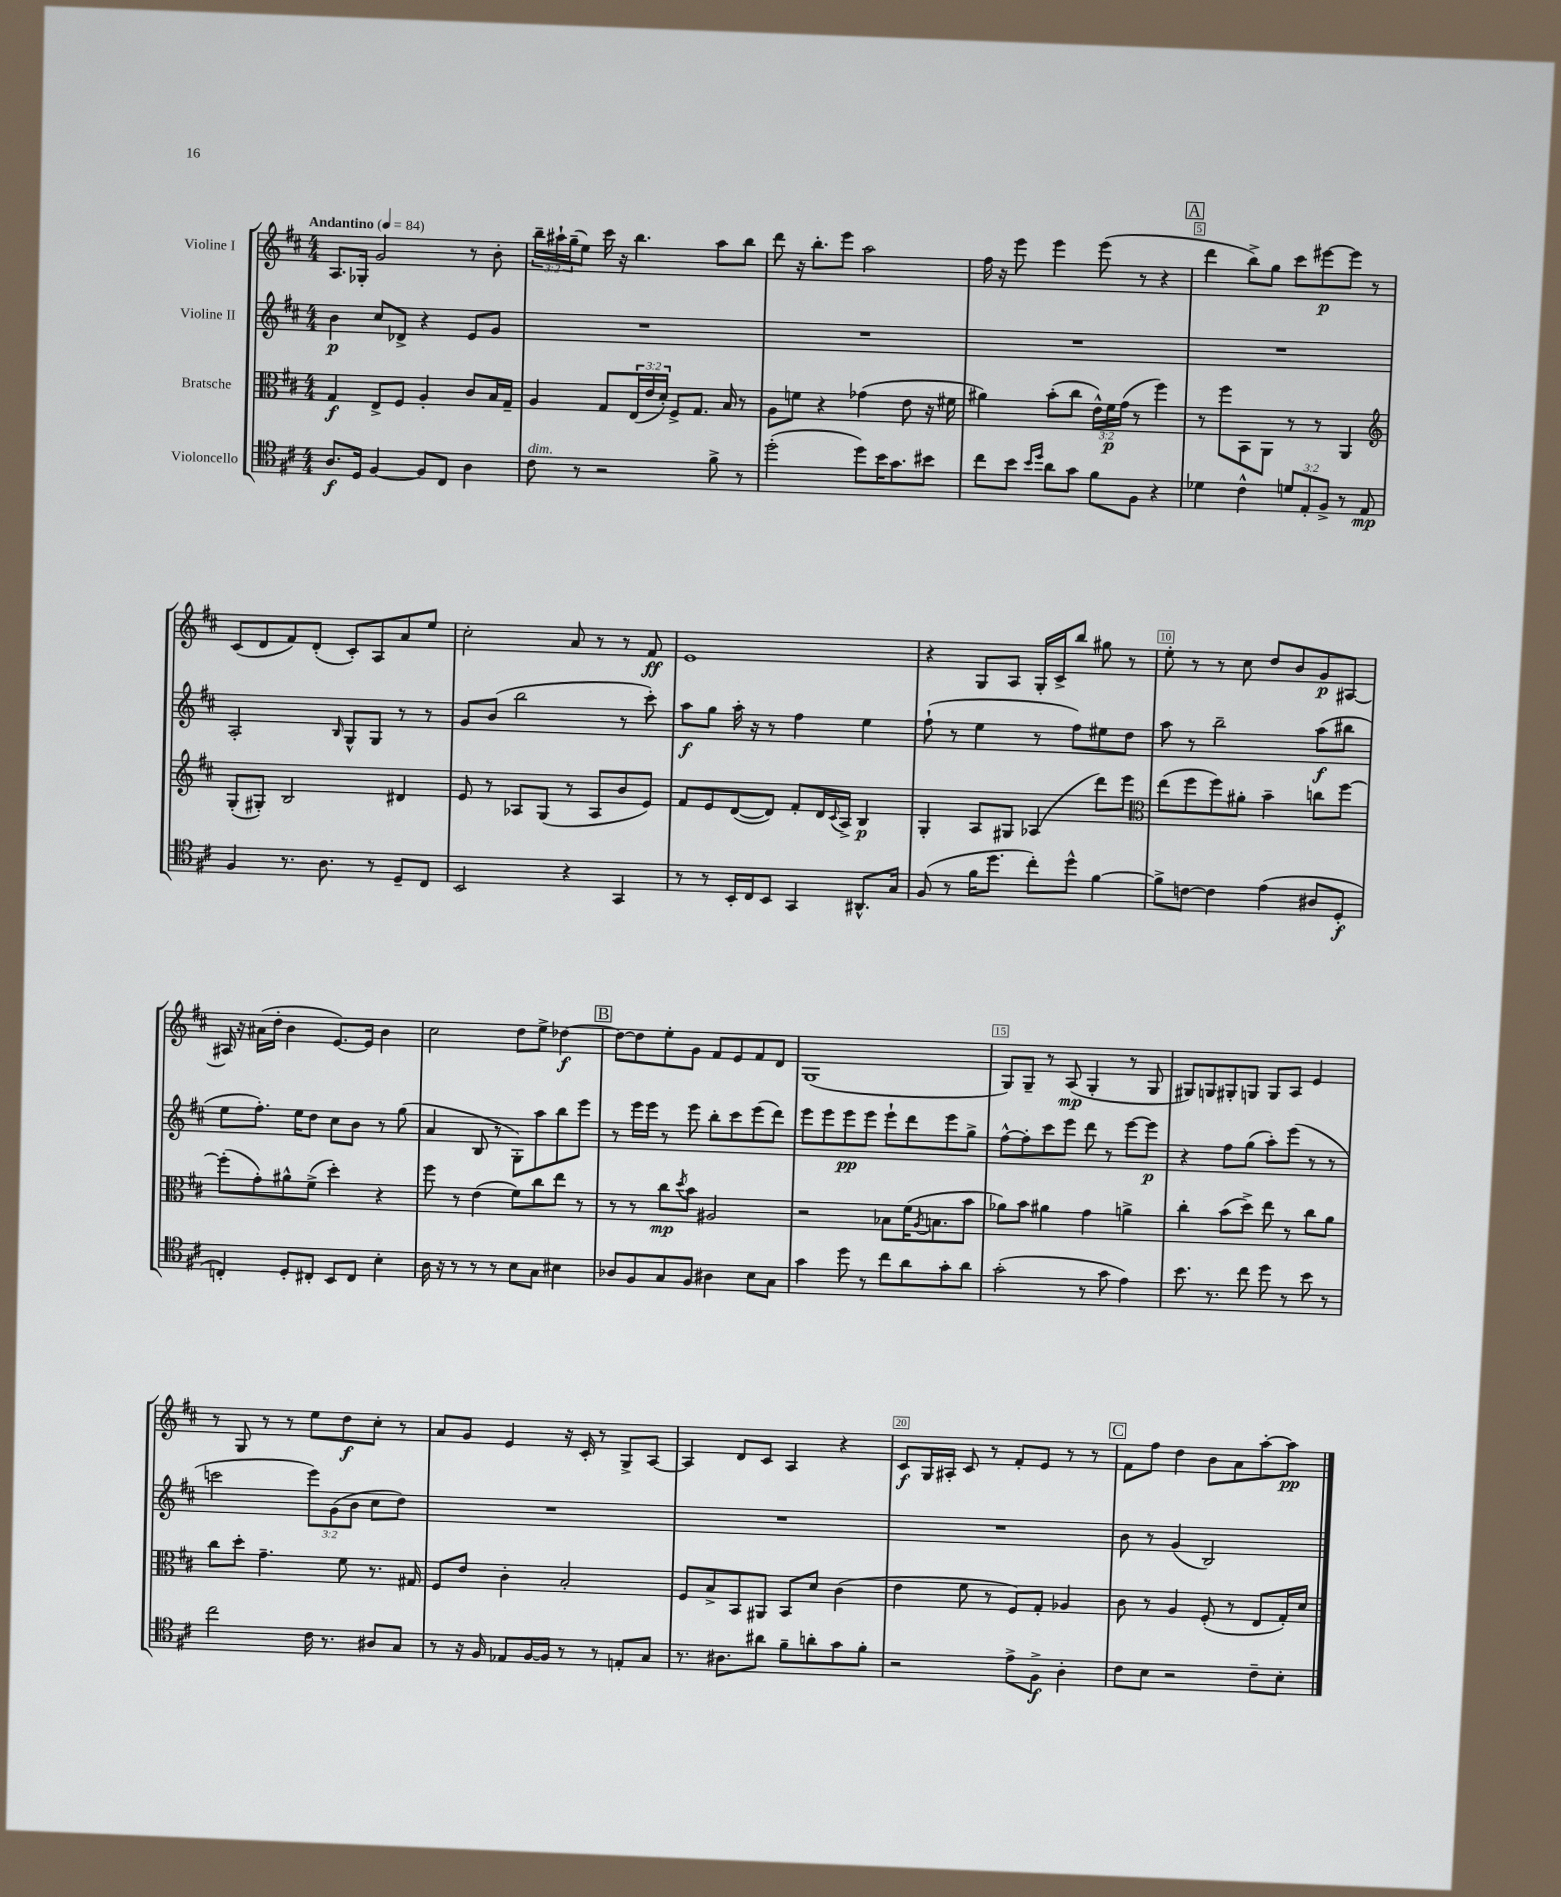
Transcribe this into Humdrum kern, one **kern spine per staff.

**kern	**kern	**kern	**kern
*staff4	*staff3	*staff2	*staff1
*clefC4	*clefC3	*clefG2	*clefG2
*k[f#c#]	*k[f#c#]	*k[f#c#]	*k[f#c#]
*M4/4	*M4/4	*M4/4	*M4/4
*MM84	*MM84	*MM84	*MM84
8.A	4G	4b	8.A
16D	.	.	16G-'
[4F#	8E^	8cc#	2g
.	8F#	8d-^	.
8F#]	4A'	4r	.
8C#	.	.	.
4A	8c#	8e	8r
.	16B	8g	8b'
.	16G~	.	.
=	=	=	=
8c#	4A	1r	24bb~
.	.	.	24aa#`
.	.	.	(24gg~
8r	.	.	8ee)
2r	8G	.	16ccc#
.	.	.	16r
.	(24E	.	4.bb
.	24e	.	.
.	24d')	.	.
.	8F#^	.	.
.	8.G	.	.
8f#^	.	.	8aa#
.	16B	.	.
8r	8r	.	8bb
=	=	=	=
(2dd'	8A	1r	8ddd
.	8f	.	16r
.	.	.	8.bb'
.	4r	.	.
.	.	.	8eee
8dd)	(4g-	.	2aa
16b	.	.	.
8.g	.	.	.
.	8e	.	.
8b#	16r	.	.
.	16f#	.	.
=	=	=	=
8cc#	4a#)	1r	16ff#
.	.	.	16r
8b	.	.	8eee
16qqb	.	.	.
16qqdd	.	.	.
8a	(8b'	.	4eee
8g	8cc#	.	.
8f#	24e^^)	.	(8eee
.	24f#	.	.
.	(24g	.	.
8F#	8r	.	8r
4r	4ff#)	.	4r
=	=	=	=
4d-	8r	1r	4ddd
.	8ff#	.	.
4c#^^	8BB	.	8bb^)
.	8AA	.	8gg
12d	8r	.	8ccc#
12E'	.	.	.
.	8r	.	[8eee#
12F#^	.	.	.
8r	4AA	.	8eee#]
8E	.	.	8r
=	=	=	=
*	*clefG2	*	*
4F#	(8G'	2A'	(8c#
.	8G#')	.	8d
8.r	2B	.	8f#)
.	.	.	(8d'
8.A	.	.	.
.	.	16qqB	.
.	.	8G^^	8c#')
8r	.	8G	8A
8D~	4d#	8r	8a
8C#	.	8r	8ee
=	=	=	=
2BB	8e	8g	2cc#'
.	8r	(8b	.
.	8A-	2bb	.
.	(8G	.	.
4r	8r	.	8a
.	8A-	.	8r
4GG	8b	8r	8r
.	8e)	8ccc#')	8f#
=	=	=	=
8r	8f#	8aa	1e
8r	8e	8gg	.
16BB'	([8d	16aa'	.
16C#	.	16r	.
8BB	8d])	8r	.
4GG	8f#'	4ff#	.
.	16d	.	.
.	8qqc#	.	.
.	16A^	.	.
8.AA#^^	4B	4ee	.
16G	.	.	.
=	=	=	=
(8F#	4G'	(8ff#`	4r
8r	.	8r	.
16f#	8A	4ee	8G
8.dd	.	.	.
.	8G#	.	8A
8cc#')	(4A-	8r	16G'
.	.	.	16c#^
8dd^^	.	8ff#)	8bb
[4f#	8ddd)	8ee#	8gg#
.	8eee	8dd	8r
=	=	=	=
*	*clefC3	*	*
8f#^]	(8ee	8aa	8ee'
[8c	8ff#	8r	8r
4c]	8ff#)	2bb~	8r
.	8a#'	.	8cc#
(4e	4b~	.	8dd
.	.	.	8b
8A#	8cc	(8aa	8g
8D'	[8ff#	8bb#	[8A#
=	=	=	=
4C')	(8ff#']	8ee	16A#]
.	.	.	16r
.	8g')	8.ff#')	(16a#
.	.	.	16dd'
8D'	8a#^^	.	4b
.	.	16ee	.
8C#'	(8f#^	8dd	.
8BB	4dd')	8cc#	[8.e)
8C#	.	8b	.
.	.	.	16e]
4B'	4r	8r	4b
.	.	(8gg	.
=	=	=	=
16A	8ff#	4a	2cc#
16r	.	.	.
8r	8r	.	.
8r	(4e	8B	.
8r	.	8r	.
8B	8f#)	8G')	8dd
8G	8cc#	8aa	8ee^
4B#	8ee	8bb	[4dd-
.	8r	8eee	.
=	=	=	=
8A-	8r	8r	8dd-_
8F#	8r	16eee	8dd-]
.	.	16eee	.
8G	8cc#	8r	8ee'
.	8qdd	.	.
8F#	8b	8eee	8g
4A#	2A#	8bb'	8f#
.	.	8ccc#	8e
8B	.	(8eee	8f#
8G	.	8ddd)	8d
=	=	=	=
4g	2r	8eee	(1G
.	.	8eee	.
8dd	.	8eee	.
8r	.	8eee	.
8cc#	8B-	8eee`	.
8a	(16f#	8ddd	.
.	8qA	.	.
.	8.B	.	.
8g'	.	8eee	.
8a	8b	8gg^	.
=	=	=	=
(2g'	8a-)	[8ff#^^	8G)
.	8b	8ff#']	8G~
.	4a#	8ccc#	8r
.	.	8eee	(8A
8r	4g	8ddd	4G'
8g	.	8r	.
4e)	4a^	[8eee	8r
.	.	8eee]	8G
=	=	=	=
8.b	4cc#'	4r	8G#)
.	.	.	8G
8.r	.	.	.
.	(8b	8ff#	8G#'
8cc#	8dd^)	(8gg	8G
8dd	8ee	8aa')	8G
8r	8r	(8eee	8A
8b	8cc#	8r	4e
8r	8a	8r	.
=	=	=	=
2cc#	8cc#	2ccc	8r
.	8dd'	.	8G
.	4.g~	.	8r
.	.	.	8r
16c#	.	12eee)	8ee
8.r	.	.	.
.	.	(12g	.
.	8f#	.	8dd
.	.	12b	.
8A#	8.r	8cc#	8cc#'
8G	.	8dd)	8r
.	16G#	.	.
=	=	=	=
8r	8F#	1r	8a
16r	8e	.	8g
16F#	.	.	.
8E-	4c#'	.	4e
[16F#	.	.	.
16F#]	.	.	.
8r	2B'	.	16r
.	.	.	16c#'
8r	.	.	8r
8E'	.	.	8G^
8G	.	.	[8A
=	=	=	=
8.r	8F#	1r	4A]
.	8B^	.	.
8.A#	.	.	.
.	8BB	.	8d
8a#	8AA#	.	8c#
8f#~	8BB	.	4A
8a'	8d	.	.
8g	(4c#	.	4r
8f#'	.	.	.
=	=	=	=
2r	4e	1r	8c#
.	.	.	16G
.	.	.	16A#'
.	8f#	.	8c#
.	8r	.	8r
8e^	8F#)	.	8f#'
8F#^	8G'	.	8e
4A'	4A-	.	8r
.	.	.	8r
=	=	=	=
8c#	8c#	8b	8f#
8B	8r	8r	8ff#
2r	4A	(4g	4dd
.	(8F#'	2B)	8b
.	8r	.	8a
8c#~	8E	.	[8aa'
8B'	16G')	.	8aa]
.	16d	.	.
==	==	==	==
*-	*-	*-	*-
